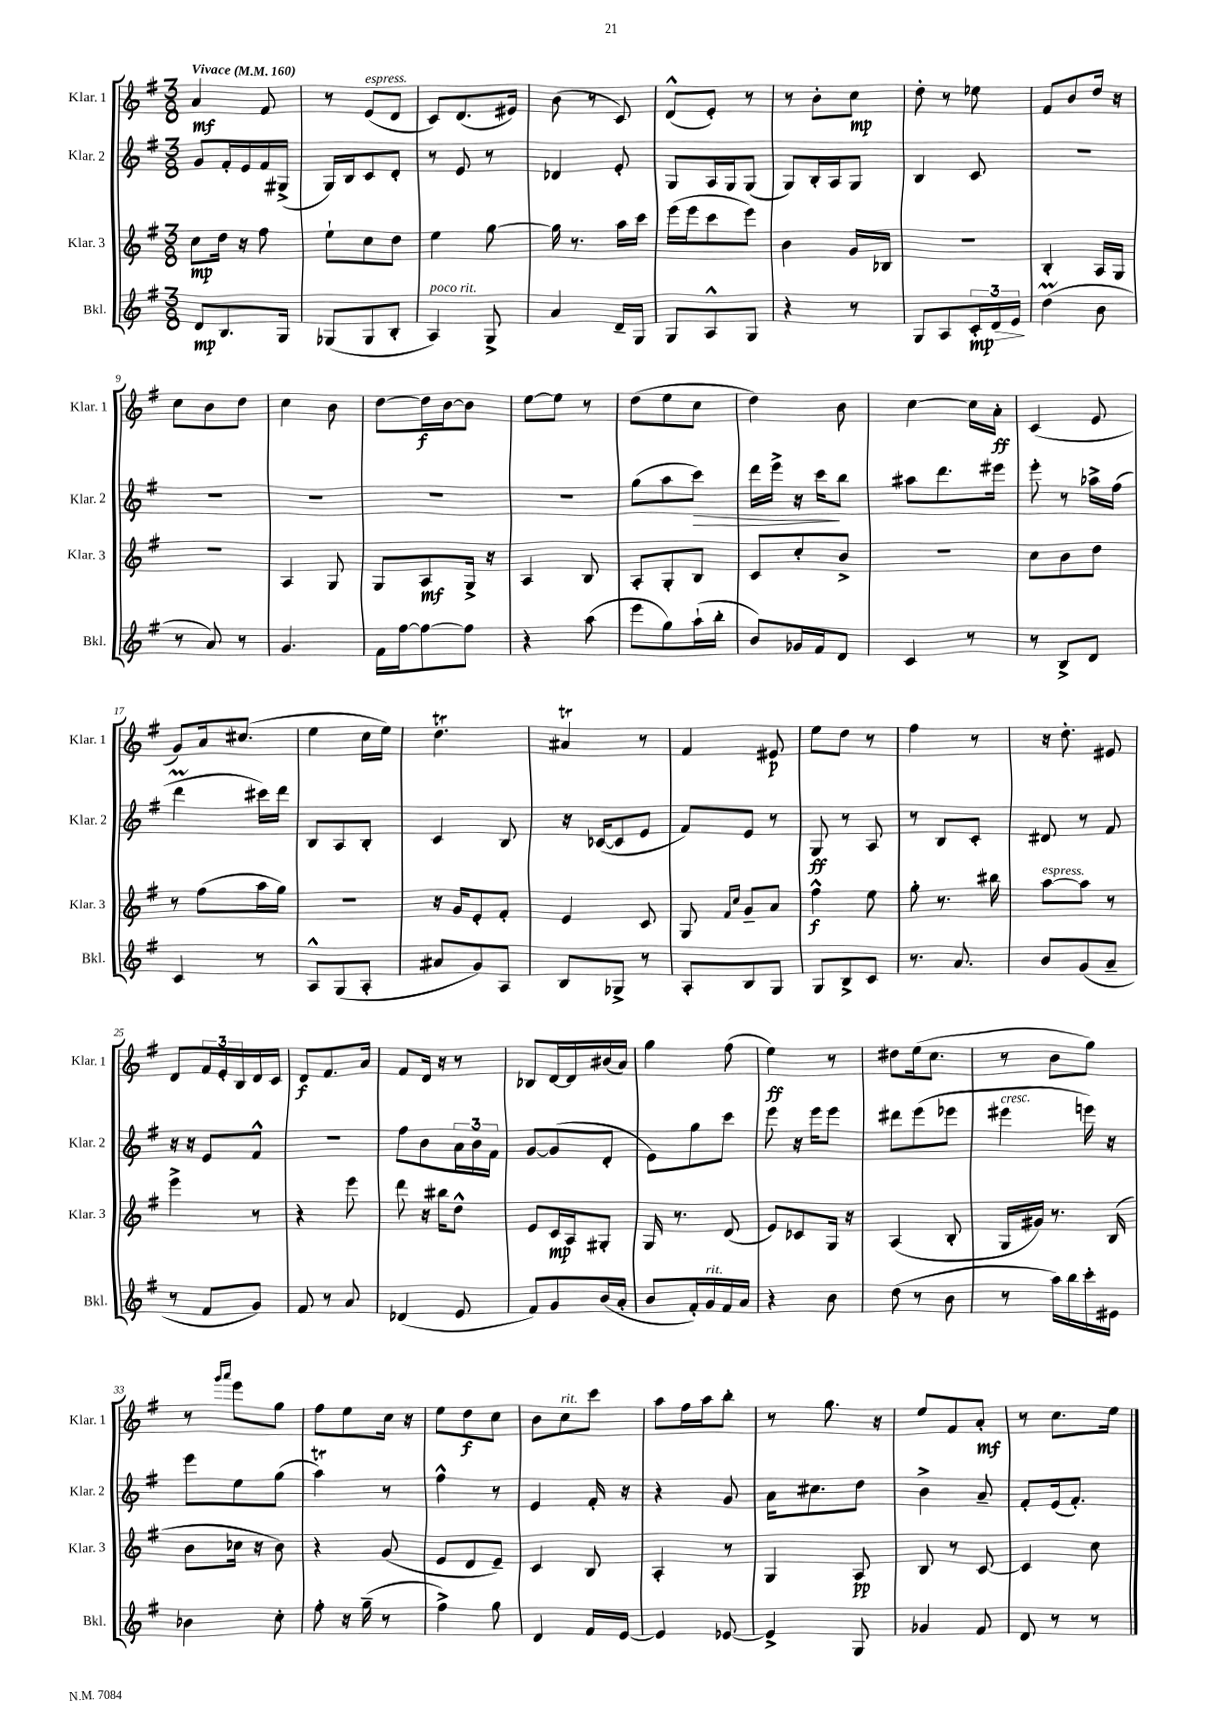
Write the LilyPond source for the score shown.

<<
\new StaffGroup <<
\new Staff = "s0" \with { instrumentName = "Klar. 1" shortInstrumentName = "Klar. 1" } {
    \clef treble \key g \major \numericTimeSignature \time 3/8 \tempo "Vivace" 4 = 160
    a'4\mf fis'8 |
    r8 e'8^\markup { \italic "espress." }( d'8 |
    c'8) d'8.( eis'16) |
    b'8( r8 c'8) |
    d'8-^( e'8-.) r8 |
    r8 b'8-. c''8\mp |
    d''8-. r8 ees''8 |
    fis'8 b'8 d''16 r16 |
    c''8 b'8 d''8 |
    c''4 b'8 |
    d''8~ d''16\f b'16~ b'8 |
    e''8~ e''8 r8 |
    d''8( e''8 c''8 |
    d''4) b'8 |
    c''4~ c''16 a'16-.\ff |
    c'4( e'8 |
    g'8) a'16 cis''8.( |
    e''4 c''16 e''16) |
    d''4.\trill |
    ais'4\trill r8 |
    fis'4 eis'8\p |
    e''8 d''8 r8 |
    fis''4 r8 |
    r16 d''8.-. eis'8 |
    d'8 \tuplet 3/2 { fis'16 e'16-. b16 } d'16 c'16 |
    d'8\f fis'8. a'16 |
    fis'8 d'16 r16 r8 |
    bes8 d'16~ d'16 bis'16( a'16) |
    g''4 fis''8( |
    e''4\ff) r8 |
    dis''8 e''16( c''8. |
    r8 b'8 g''8) |
    r8 \grace { g'''16 a'''16 } e'''8 g''8 |
    fis''8 e''8 c''16 r16 |
    e''8 d''8\f c''8 |
    b'8 c''8^\markup { \italic "rit." } c'''8 |
    a''8 fis''16 a''16 b''8-. |
    r8 g''8. r16 |
    e''8 fis'8 a'8-.\mf |
    r8 c''8. e''16 \bar "|." |
}
\new Staff = "s1" \with { instrumentName = "Klar. 2" shortInstrumentName = "Klar. 2" } {
    \clef treble \key g \major \numericTimeSignature \time 3/8
    g'8 fis'16-. e'16 fis'16 gis16->( |
    g16) b16 c'8 d'8-. |
    r8 e'8 r8 |
    des'4 e'8-. |
    g8 a16 g16 g8( |
    g8) b16-. a16 g8 |
    b4 c'8 |
    R4. |
    R4. |
    R4. |
    R4. |
    r4. |
    g''8( a''8 c'''8\>) |
    d'''16 e'''16-> r16 c'''16\! b''8 |
    ais''8 d'''8. eis'''16 |
    e'''8-. r8 aes''16-> fis''16( |
    d'''4\prall cis'''16) d'''16 |
    b8 a8 b8-. |
    c'4 b8 |
    r16 ces'16~( ces'8 e'8 |
    fis'8) e'8 r8 |
    g8\ff r8 a8 |
    r8 b8 c'8-. |
    dis'8 r8 fis'8 |
    r16 r16 e'8 fis'8-^ |
    R4. |
    fis''8 b'8 \tuplet 3/2 { a'16 b'16 fis'16 } |
    g'8~ g'8( d'8-. |
    e'8) g''8 c'''8 |
    e'''8 r16 e'''16 e'''8 |
    dis'''8 e'''8( ees'''8 |
    eis'''4^\markup { \italic "cresc." } e'''16) r16 |
    e'''8 e''8 g''8( |
    a''4\trill) r8 |
    fis''4-^ r8 |
    e'4 fis'16-. r16 |
    r4 g'8 |
    a'16 cis''8. d''8 |
    b'4-> a'8-- |
    fis'8-. e'16( fis'8.-.) \bar "|." |
}
\new Staff = "s2" \with { instrumentName = "Klar. 3" shortInstrumentName = "Klar. 3" } {
    \clef treble \key g \major \numericTimeSignature \time 3/8
    c''8\mp d''16 r16 fis''8 |
    e''8-! c''8 d''8 |
    e''4 g''8~ |
    g''16 r8. a''16 c'''16 |
    e'''16( e'''16 c'''8 e'''8) |
    b'4 g'16 bes16 |
    R4. |
    b4-. a16 g16 |
    R4. |
    a4 g8 |
    g8 a8\mf g16-> r16 |
    a4 b8 |
    a8-. g8-. b8 |
    c'8 c''8-. b'8-> |
    R4. |
    c''8 b'8 d''8 |
    r8 fis''8( a''16 g''16) |
    r4. |
    r16 g'16 e'8-. fis'8-. |
    e'4 c'8 |
    g8 \grace { fis'16 c''16 } g'8-- a'8 |
    fis''4-^\f e''8 |
    g''8-. r8. bis''16 |
    a''8~^\markup { \italic "espress." } a''8 r8 |
    e'''4-> r8 |
    r4 e'''8 |
    d'''8 r16 bis''16 d''8-^ |
    e'8 c'16\mp a16 gis8-. |
    g16 r8. d'8( |
    e'8) ces'8 g16 r16 |
    a4( b8-. |
    g16 gis'16) r8. b16( |
    b'8 ces''16 r16 b'8) |
    r4 g'8( |
    e'8 d'8 e'8--) |
    c'4 b8 |
    a4-. r8 |
    g4 a8\pp |
    b8 r8 c'8~ |
    c'4 c''8 \bar "|." |
}
\new Staff = "s3" \with { instrumentName = "Bkl." shortInstrumentName = "Bkl." } {
    \clef treble \key g \major \numericTimeSignature \time 3/8
    d'8\mp b8. g16 |
    ges8( ges8 b8-. |
    a4^\markup { \italic "poco rit." }) g8-> |
    a'4 d'16-- g16 |
    g8 a8-^ g8 |
    r4 r8 |
    g8 a8 \tuplet 3/2 { c'16-.\mp\> d'16 e'16\! } |
    d''4\prall( b'8 |
    r8 a'8) r8 |
    g'4. |
    fis'16 fis''16~ fis''8~ fis''8 |
    r4 a''8( |
    e'''8 g''8) a''16-!( b''16-. |
    b'8) ges'16 fis'16 d'8 |
    c'4 r8 |
    r8 b8-> d'8 |
    c'4 r8 |
    a8-^ g8( a8-. |
    ais'8 g'8) a8 |
    b8 ges8-> r8 |
    a8-. b8 g8 |
    g8 b8-> c'8 |
    r8. a'8. |
    b'8 g'8( a'8-- |
    r8 fis'8 g'8) |
    fis'8 r8 a'8 |
    des'4( e'8 |
    fis'8) g'8 b'16( a'16-. |
    b'8 fis'16-.) g'16^\markup { \italic "rit." } fis'16 a'16 |
    r4 b'8 |
    d''8( r8 b'8 |
    r8 a''16) b''16 c'''16-. eis'16 |
    bes'4 c''8-. |
    fis''8-. r16 g''16--( r8 |
    fis''4->) g''8 |
    d'4 fis'16 e'16~ |
    e'4 ees'8~ |
    ees'4-> g8 |
    ges'4 fis'8 |
    d'8 r8 r8 \bar "|." |
}
>>
>>
